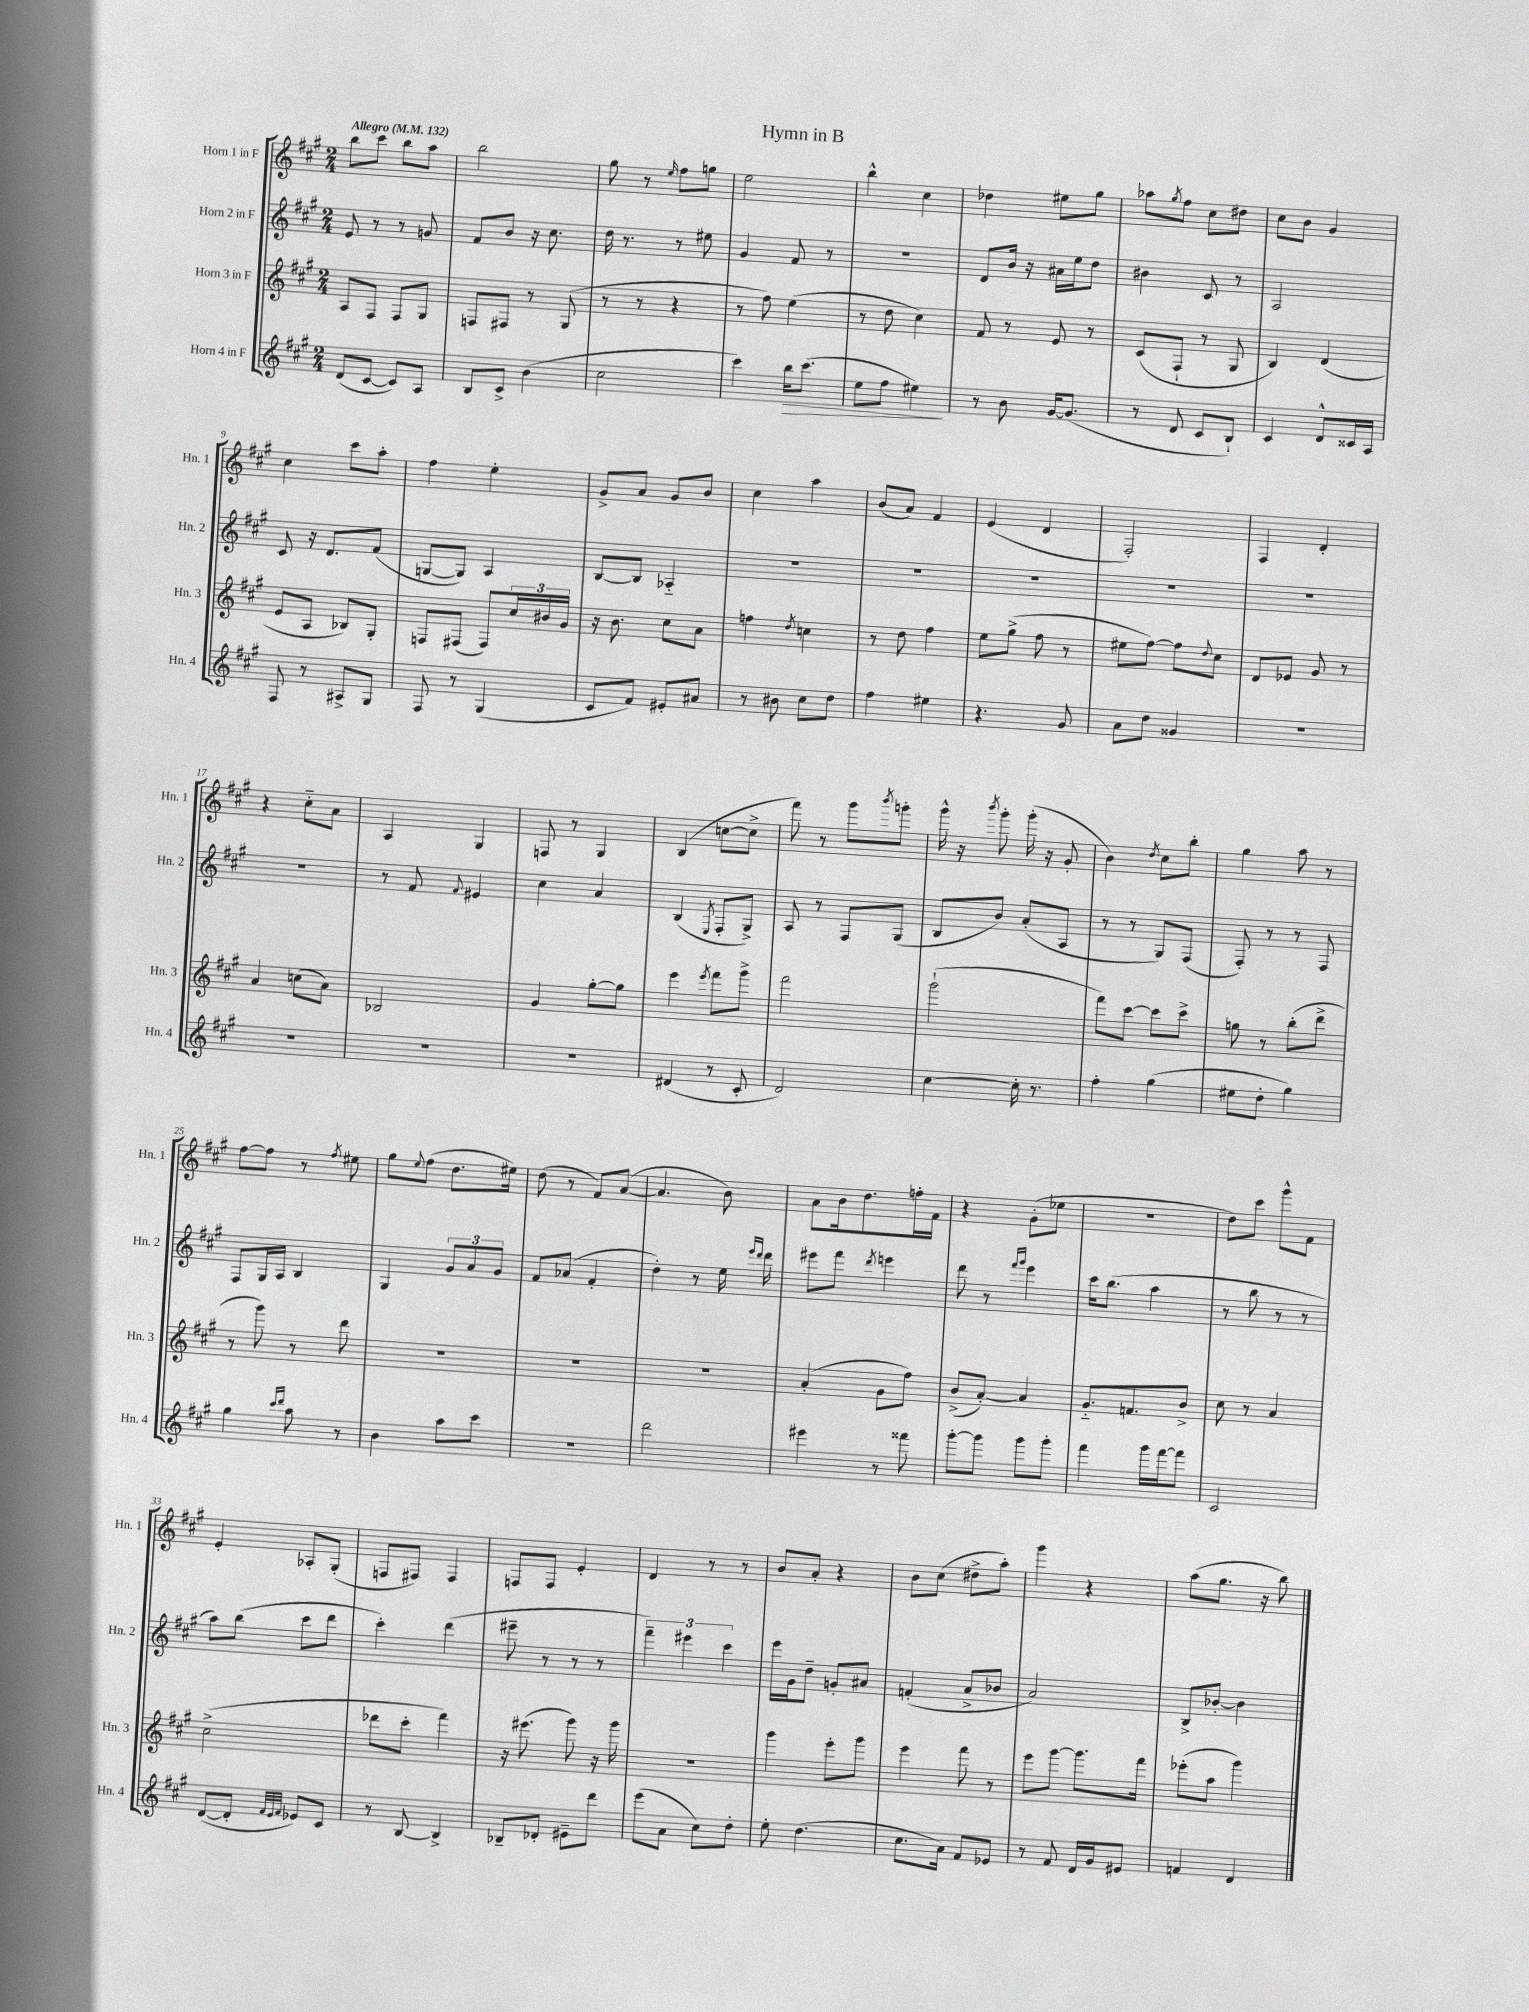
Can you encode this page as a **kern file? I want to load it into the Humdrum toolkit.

**kern	**kern	**kern	**kern
*staff4	*staff3	*staff2	*staff1
*clefG2	*clefG2	*clefG2	*clefG2
*k[f#c#g#]	*k[f#c#g#]	*k[f#c#g#]	*k[f#c#g#]
*M2/4	*M2/4	*M2/4	*M2/4
*MM132	*MM132	*MM132	*MM132
(8d	8A	8e	8bb
[8c#	8F#	8r	8ccc#
8c#])	8F#	8r	8bb
8A	8G#	8g	8aa
=	=	=	=
8B	8F	8f#	2bb
8c#^	8F#	8b	.
(4b	8r	16r	.
.	.	8.cc#	.
.	(8G#	.	.
=	=	=	=
2cc#	8r	16dd	8gg#
.	.	8.r	.
.	8r	.	8r
.	.	.	16qqee
.	4r	8r	8ff#
.	.	8ee#	8gg
=	=	=	=
4ccc#)	8r	4g#	2ee
.	8ff#)	.	.
16bb	(4ee	8f#	.
(8.ccc#	.	.	.
.	.	8r	.
=	=	=	=
8ee	8r	2r	4bb^^
8ff#	8dd	.	.
4ee#)	4cc#)	.	4cc#
=	=	=	=
8r	8f#	8d	4dd-
8b	8r	16b	.
.	.	16r	.
[16g#	8e	16a#	8ee#
(8.g#]	.	16ee	.
.	8r	8dd	8gg#
=	=	=	=
8r	(8c#	4b#	8aa-
.	.	.	8qgg#
8d	8F#`	.	8ff#
8c#	8r	8c#	8cc#
8B`)	8G#	8r	8dd#
=	=	=	=
4c#	4B)	2A	8cc#
.	.	.	8b
8d^^	(4d	.	4g#
16c##	.	.	.
16A	.	.	.
=	=	=	=
8F#	8e	8c#	4cc#
8r	8A	16r	.
.	.	8.d	.
8A#^	8B-)	.	8ccc#
8G#	8G#'	(8f#	8aa'
=	=	=	=
8F#	8F	[8G	4ff#
8r	(8F#	8G])	.
(4G#	8F#)	4A	4ee'
.	24cc#	.	.
.	24b#	.	.
.	24g#	.	.
=	=	=	=
8c#	16r	[8B	8g#^
.	8.b	.	.
8f#)	.	8B]	8a
8e#'	8cc#	4A-'~	8g#
8a#	8a	.	8b
=	=	=	=
8r	4ff	2r	4cc#
8b#	.	.	.
.	8qdd	.	.
8cc#	4cc	.	4aa
8dd	.	.	.
=	=	=	=
4ff#	8r	2r	(8b
.	8dd	.	8a)
4ee#	4ff#	.	4f#
=	=	=	=
4.r	8ee	2r	(4e
.	(8gg#^	.	.
.	8ff#	.	4d
8g#	8r	.	.
=	=	=	=
8a	8ee#	2r	2F#')
8dd	[8ff#)	.	.
4g##	8ff#]	.	.
.	8qqdd	.	.
.	8cc#	.	.
=	=	=	=
2r	8d	2r	4F#
.	8e-	.	.
.	8g#	.	4d'
.	8r	.	.
=	=	=	=
2r	4a	2r	4r
.	(8cc	.	8cc#'~
.	8a)	.	8a
=	=	=	=
2r	2B-	8r	4A
.	.	8f#	.
.	.	8qqf#	.
.	.	4e#	4G#
=	=	=	=
2r	4g#	4cc#	8F
.	.	.	8r
.	[8gg#'	4a	4G#
.	8gg#]	.	.
=	=	=	=
(4d#	4eee	(4B	(4B
.	8qeee	8qE	.
8r	8fff#	8F#'	[8cc
8c#'	8ggg#^	8G#^)	8cc^]
=	=	=	=
2d)	2fff#	8A	8fff#)
.	.	8r	8r
.	.	8F#	8ggg#
.	.	.	8qbbb
.	.	(8G#	8ggg'
=	=	=	=
[4cc#	(2ggg#`	8B	16ggg#^^
.	.	.	16r
.	.	.	8qbbb
.	.	8b)	8ggg#'
16cc#']	.	(8a'	(16ggg#'
8.r	.	.	16r
.	.	8A	8g#'
=	=	=	=
4ff#'	8fff#)	8r	4b)
.	[8ccc#	8r	.
.	.	.	8qdd
(4gg#	8ccc#]	8G#)	8cc#
.	8ccc#^	(8F#	8bb'
=	=	=	=
8ee#	8gg	8F#')	4gg#
8dd'	8r	8r	.
4gg#)	(8bb'	8r	8aa
.	8ddd^	8F#	8r
=	=	=	=
4gg#	8r	8F#	[8ff#
.	8ggg#)	16G#	8ff#]
.	.	16A	.
16qqccc#	.	.	.
16qqddd	.	.	.
8aa	8r	4B	8r
.	.	.	8qff#
8r	8ddd	.	8ee#
=	=	=	=
4b	2r	4G#	8gg#
.	.	.	8qqee
.	.	.	(8ff#
8aa	.	12g#	8.dd
.	.	12a	.
8ccc#	.	.	.
.	.	12g#	.
.	.	.	16ee#)
=	=	=	=
2r	2r	8f#	(8dd
.	.	(8a-	8r
.	.	4f#'	8f#)
.	.	.	([8a
=	=	=	=
2ddd	2r	4dd')	4.a]
.	.	8r	.
.	.	16ee	8b)
.	.	16qqeee	.
.	.	16qqddd	.
.	.	16ddd	.
=	=	=	=
4eee#	(4a'	8eee#	8a
.	.	8fff#	16b
.	.	.	8.dd
.	.	8qddd	.
8r	8g#	4eee	.
8fff##	8ff#)	.	16ff'
.	.	.	16f#
=	=	=	=
[8ggg#'	(8b^	8ddd	4r
8ggg#]	[8a')	8r	.
.	.	16qqfff#	.
.	.	16qqggg#	.
8ggg#	4a]	4eee	(8g#'
8ggg#'	.	.	8ee-
=	=	=	=
4fff#	8.g#'~	16ccc#	2r
.	.	(8.bb	.
.	8.f	.	.
16ggg#	.	4aa	.
[16fff#	.	.	.
8fff#]	8b^	.	.
=	=	=	=
2c#	8cc#	8r	8dd)
.	8r	8bb	8ccc#
.	4a	8r	8ggg#^^
.	.	8r	8f#
=	=	=	=
([8d	(2cc#^	8aa)	4e'
8d']	.	(8bb	.
32qqf#	.	.	.
32qqe	.	.	.
32qqf#	.	.	.
8e-)	.	8ccc#	8A-'
8c#	.	8ddd	(8G#'
=	=	=	=
8r	8ddd-	4ccc#')	8F
[8B	8ccc#'	.	8F#)
4B^]	4fff#)	(4ddd	4F#
=	=	=	=
8B-~	16r	8eee#~	8F
.	(8.eee#	.	.
8d-'	.	8r	8F
8e#~	8ggg#)	8r	4e'
8ddd	16r	8r	.
.	16ggg#	.	.
=	=	=	=
(8eee	2r	6fff#~)	4d
8a	.	.	.
.	.	6eee#	.
8cc#)	.	.	8r
.	.	6ccc#	.
8dd'	.	.	8r
=	=	=	=
8ee'	4ggg#	16eee	8b
.	.	16g#	.
(4.dd	.	8dd~	8a'
.	8eee'	8g'	4r
.	8ggg#	8a#	.
=	=	=	=
8.cc#	4eee	(4f'	8b
.	.	.	(8cc#
16a)	.	.	.
8f#	8fff#	8a^	8dd#^
8e-	8r	8b-	8aa')
=	=	=	=
8r	8eee	2a)	4ggg#
8f#	[8ggg#	.	.
16d	8.ggg#]	.	4r
16g#	.	.	.
8e#	.	.	.
.	16fff#	.	.
=	=	=	=
4f	(8eee-'	8B^	(8aa
.	8aa	[8b-'	8.gg#
4d	4ggg#)	4b-]	.
.	.	.	16r
.	.	.	8bb)
==	==	==	==
*-	*-	*-	*-
